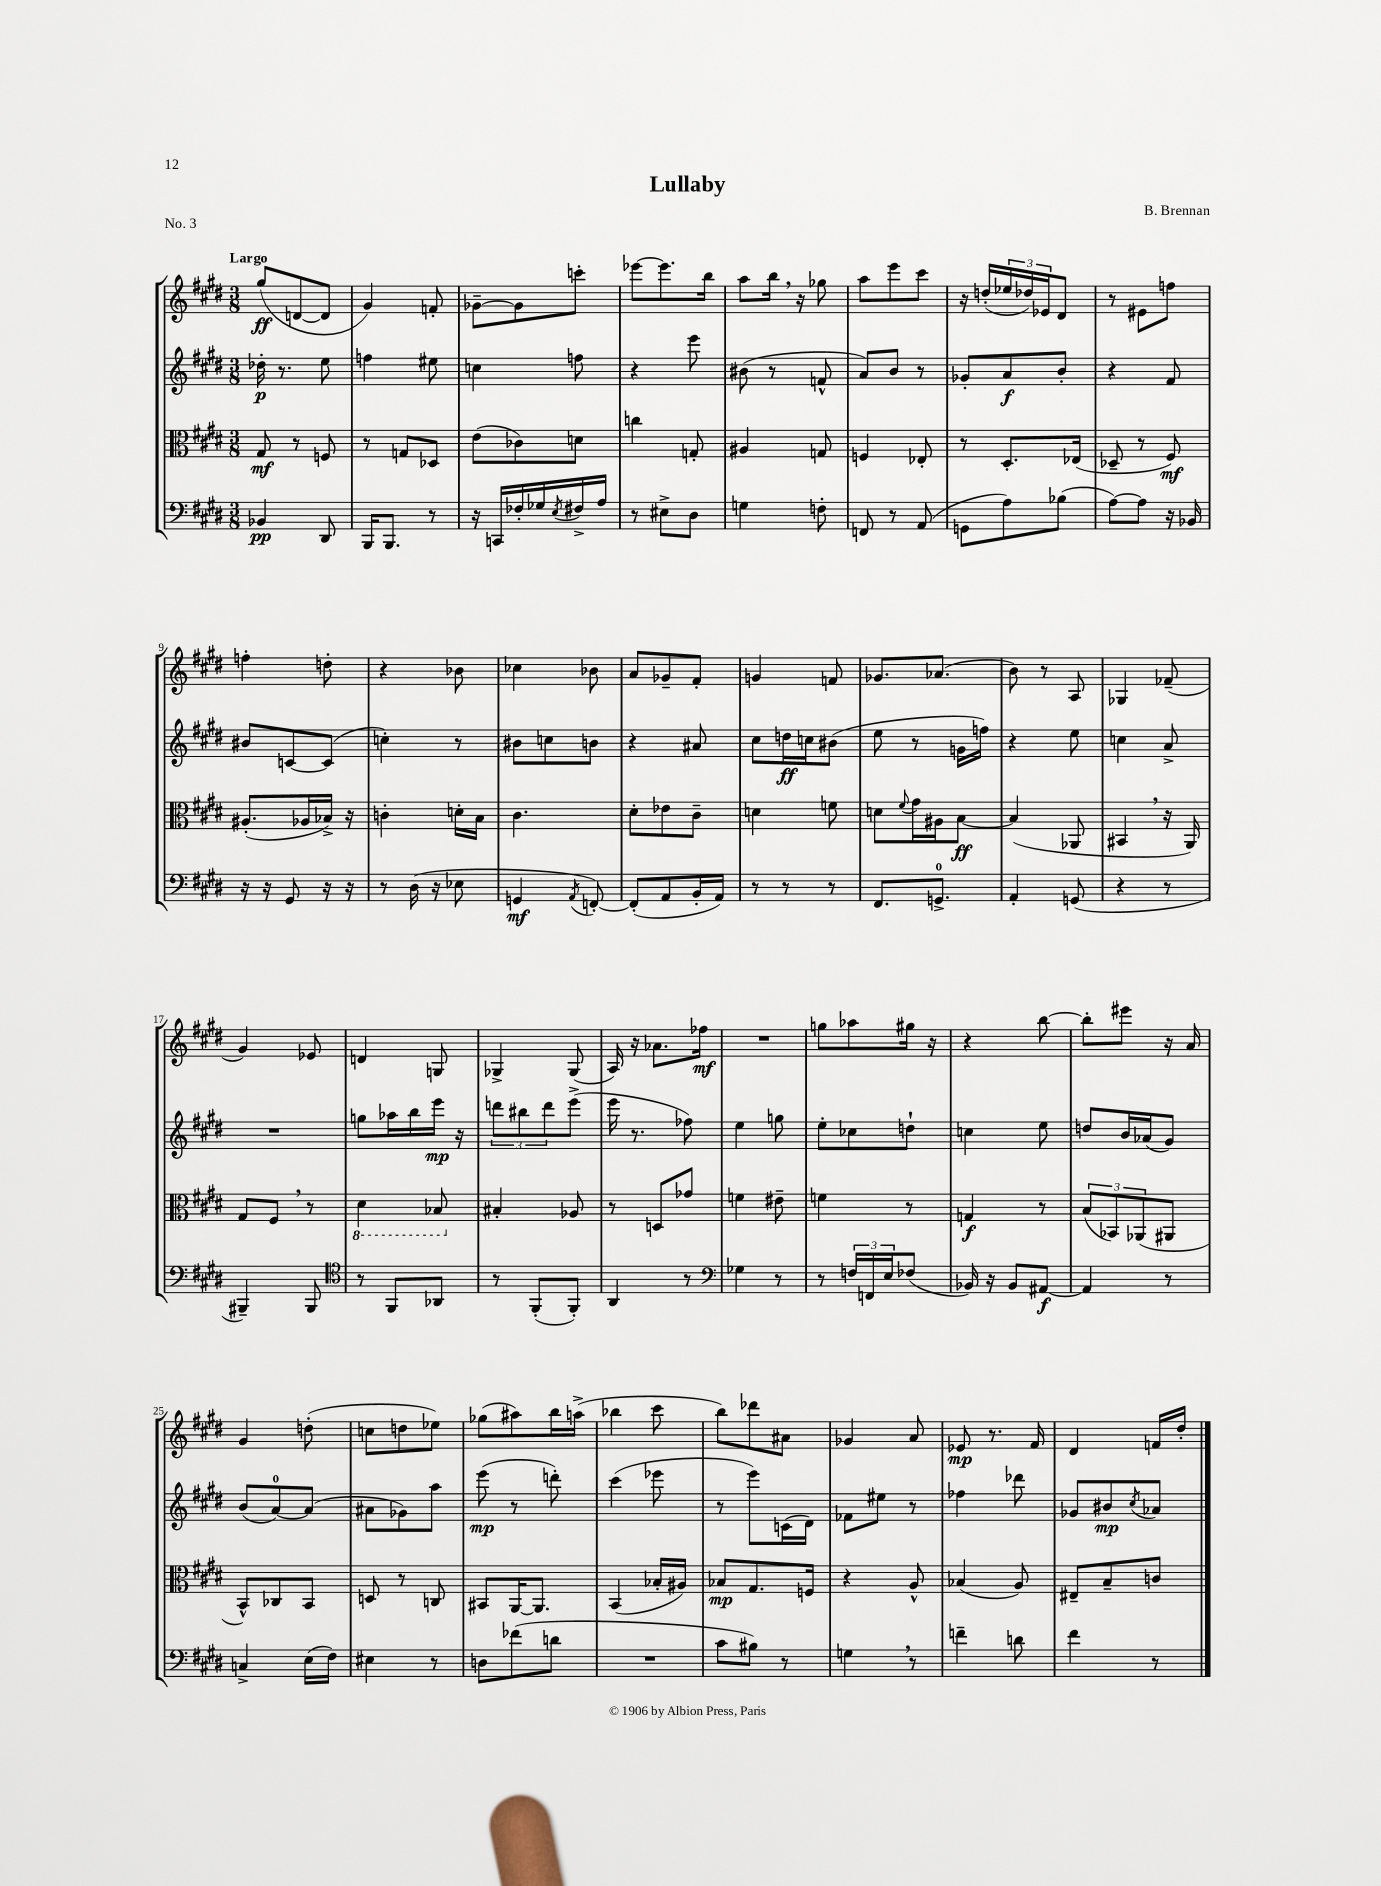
\header { title = "Lullaby" composer = "B. Brennan" piece = "No. 3" }
<<
\new StaffGroup <<
\new Staff = "s0" {
    \clef treble \key e \major \numericTimeSignature \time 3/8 \tempo "Largo"
    gis''8\ff( d'8~ d'8 |
    gis'4) f'8-. |
    ges'8~-- ges'8 c'''8-. |
    ees'''8~ ees'''8. b''16 |
    a''8 b''16 \breathe r16 ges''8 |
    a''8 e'''8 cis'''8 |
    r16 d''16-.( \tuplet 3/2 { ees''16 des''16) ees'16 } dis'8 |
    r8 eis'8 f''8 |
    f''4-. d''8-. |
    r4 bes'8 |
    ces''4 bes'8 |
    a'8 ges'8-- fis'8-. |
    g'4 f'8 |
    ges'8. aes'8.( |
    b'8) r8 a8 |
    ges4 fes'8--( |
    gis'4) ees'8 |
    d'4 g8 |
    ges4-> ges8( |
    a16) r16 aes'8. fes''16\mf |
    R4. |
    g''8 aes''8 gis''16 r16 |
    r4 b''8~ |
    b''8-. eis'''8 r16 a'16 |
    gis'4 d''8-.( |
    c''8 d''8 ees''8) |
    ges''8( ais''8) b''16 a''16->( |
    bes''4 cis'''8 |
    b''8) des'''8 ais'8 |
    ges'4 a'8 |
    ees'8\mp r8. fis'16 |
    dis'4 f'16 dis''16-. \bar "|." |
}
\new Staff = "s1" {
    \clef treble \key e \major \numericTimeSignature \time 3/8
    des''16-.\p r8. e''8 |
    f''4 eis''8 |
    c''4 f''8 |
    r4 e'''8 |
    bis'8( r8 f'8-^ |
    a'8) b'8 r8 |
    ges'8-. a'8\f b'8-. |
    r4 fis'8 |
    bis'8 c'8~ c'8( |
    c''4-.) r8 |
    bis'8 c''8 b'8 |
    r4 ais'8 |
    cis''8 d''16\ff c''16 bis'8( |
    e''8 r8 g'16 f''16) |
    r4 e''8 |
    c''4 a'8-> |
    R4. |
    g''8 aes''16 b''16 e'''16\mp r16 |
    \tuplet 3/2 { d'''8 bis''8 d'''8 } e'''8->( |
    e'''16 r8. fes''8) |
    e''4 g''8 |
    e''8-. ces''8 d''8-! |
    c''4 e''8 |
    d''8 b'16 aes'16( gis'8) |
    b'8( a'8-0~) a'8( |
    ais'8 ges'8) a''8 |
    e'''8\mp( r8 d'''8-.) |
    cis'''4( ees'''8 |
    r8 e'''8) c'16( dis'16) |
    fes'8 eis''8 r8 |
    fes''4 des'''8 |
    ges'8 bis'8\mp \acciaccatura { cis''8 } aes'8 \bar "|." |
}
\new Staff = "s2" {
    \clef alto \key e \major \numericTimeSignature \time 3/8
    gis8\mf r8 f8 |
    r8 g8 des8 |
    e'8( ces'8) d'8 |
    c''4 g8-. |
    ais4 g8 |
    f4 ees8-. |
    r8 dis8.-. ees16( |
    des8-- r8 fis8\mf) |
    ais8.-.( aes16 bes16->) r16 |
    c'4-. d'16-. b16 |
    cis'4. |
    dis'8-. ees'8 cis'8-- |
    d'4 f'8 |
    d'8 \appoggiatura { fis'8 } gis'16 ais16 b8~\ff |
    b4( aes,8 |
    bis,4 \breathe r16 a,16) |
    gis8 fis8 \breathe r8 |
    \ottava #-1 dis4 bes,8 \ottava #0 |
    bis4-. aes8 |
    r8 d8 ges'8 |
    f'4 eis'8-- |
    f'4 r8 |
    g4\f r8 |
    \tuplet 3/2 { b8( bes,8) aes,8( } ais,8 |
    b,8-^) ces8 b,8 |
    d8 r8 c8 |
    bis,8 a,16~ a,8. |
    b,4( bes16-. ais16) |
    bes8\mp gis8. f16 |
    r4 a8-^ |
    bes4( a8) |
    eis8-- b8-- c'8 \bar "|." |
}
\new Staff = "s3" {
    \clef bass \key e \major \numericTimeSignature \time 3/8
    bes,4\pp dis,8 |
    b,,16 b,,8. r8 |
    r16 c,16 fes16-. ges16 \acciaccatura { e8 } fis16-> a16 |
    r8 eis8-> dis8 |
    g4 f8-. |
    f,8 r8 a,8( |
    g,8 a8) bes8( |
    a8~) a8 r16 bes,16 |
    r16 r16 gis,8 r16 r16 |
    r8 dis16( r16 ees8 |
    g,4\mf \acciaccatura { a,8 } f,8~-.) |
    f,8-.( a,8 b,16-. a,16) |
    r8 r8 r8 |
    fis,8. g,8.-0-> |
    a,4-. g,8( |
    r4 r8 |
    bis,,4--) bis,,8 |
    \clef tenor r8 fis,8 aes,8 |
    r8 fis,8-.( fis,8-.) |
    a,4 r8 |
    \clef bass ges4 r8 |
    r8 \tuplet 3/2 { f16 f,16 e16 } fes8( |
    bes,16) r16 bes,8 ais,8~\f |
    ais,4 r8 |
    c4-> e16( fis16) |
    eis4 r8 |
    d8 fes'8( d'8 |
    R4. |
    cis'8 bis8) r8 |
    g4 \breathe r8 |
    f'4-- d'8 |
    fis'4 r8 \bar "|." |
}
>>
>>
